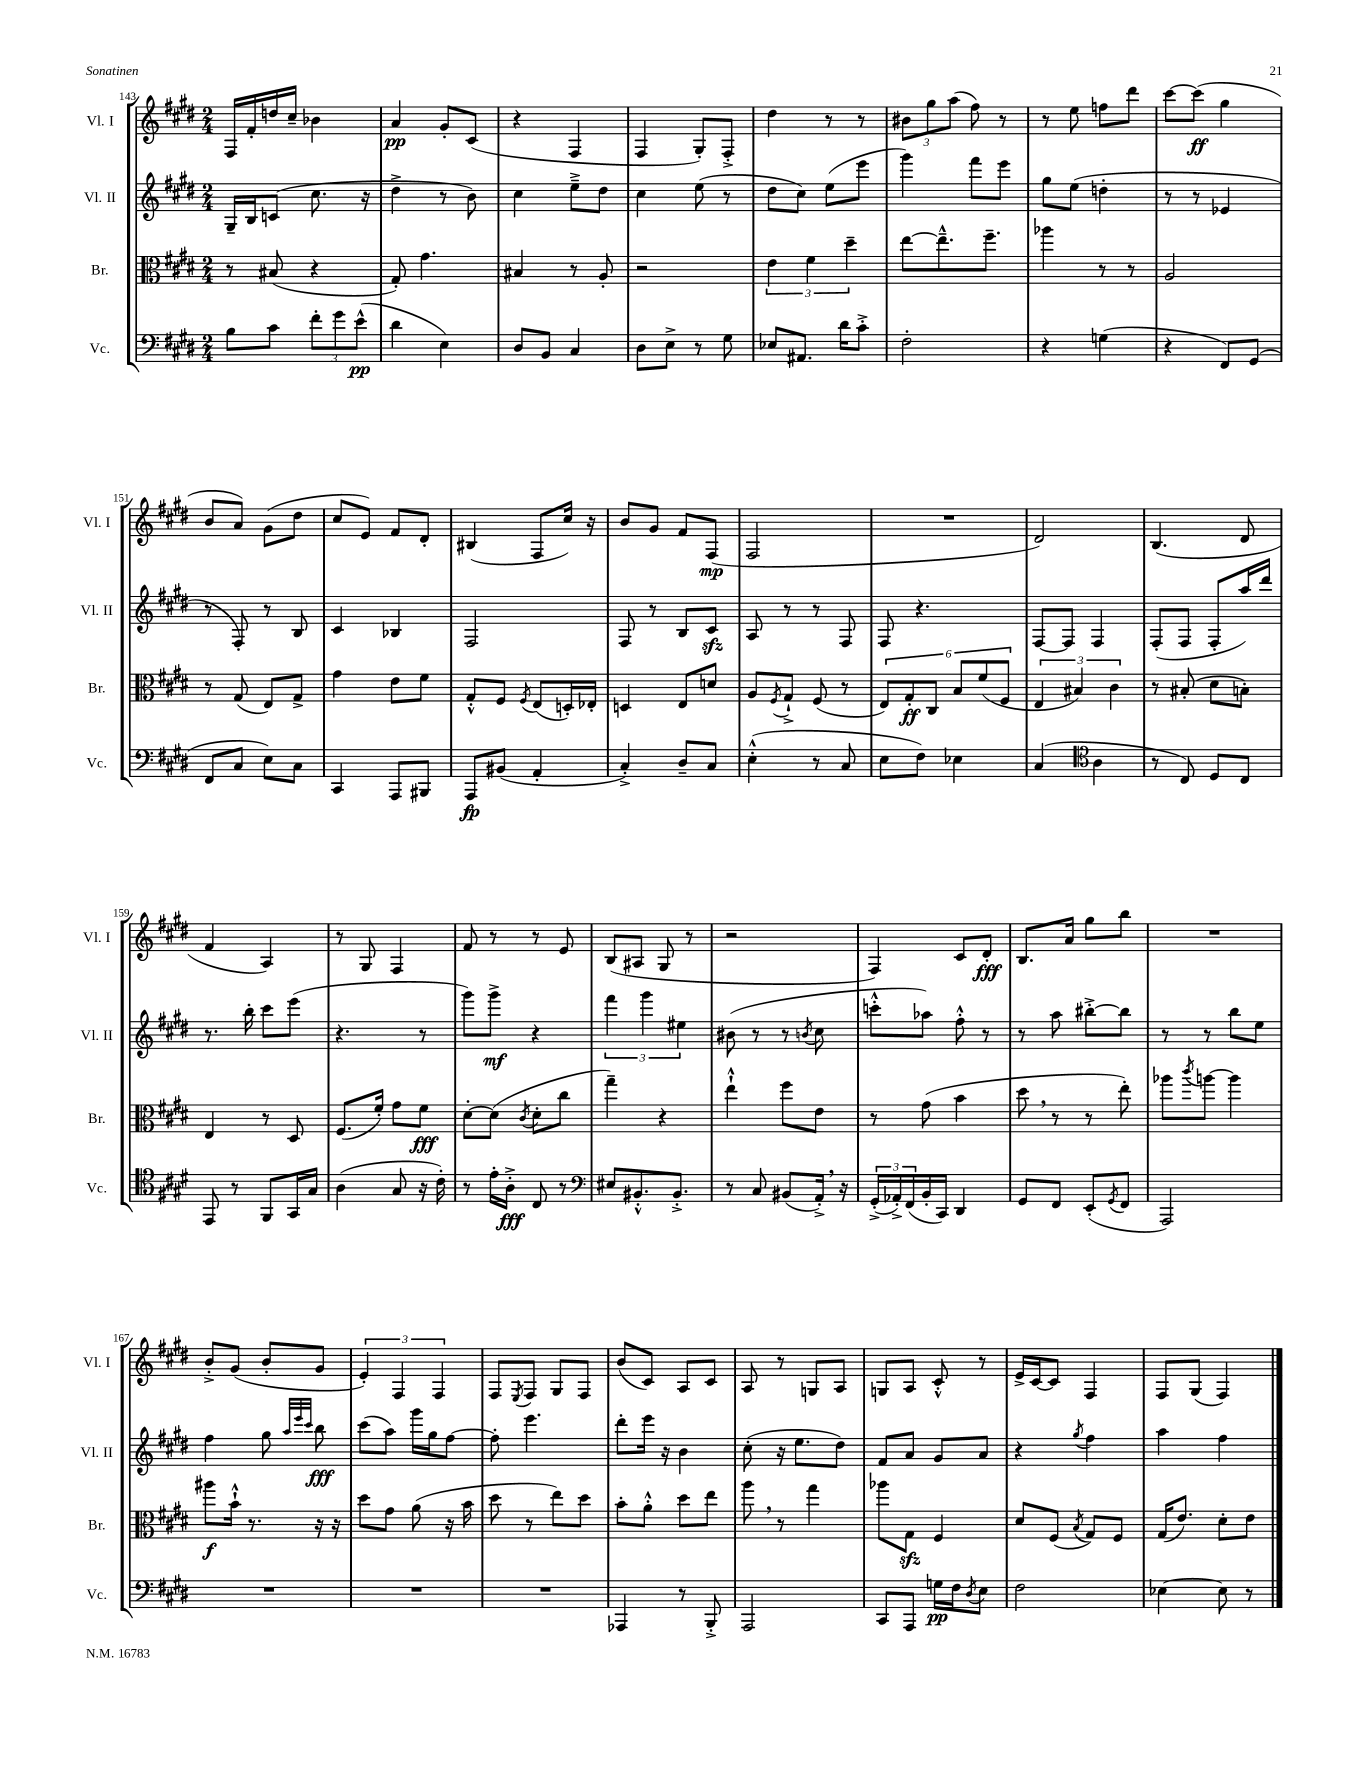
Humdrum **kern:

**kern	**kern	**kern	**kern
*staff4	*staff3	*staff2	*staff1
*clefF4	*clefC3	*clefG2	*clefG2
*k[f#c#g#d#]	*k[f#c#g#d#]	*k[f#c#g#d#]	*k[f#c#g#d#]
*M2/4	*M2/4	*M2/4	*M2/4
8B	8r	16G#~	16F#
.	.	16B	16f#'
8c#	(8B#	(8c	16dd
.	.	.	16cc#~
12f#'	4r	8.cc#	4b-
12g#	.	.	.
(12e^^	.	.	.
.	.	16r	.
=	=	=	=
4d#	8G#')	4dd#^	4a
.	4.g#	.	.
4E)	.	8r	8g#'
.	.	8b)	(8c#
=	=	=	=
8D#	4B#	4cc#	4r
8BB	.	.	.
4C#	8r	8ee~^	4F#
.	8A'	8dd#	.
=	=	=	=
8D#	2r	4cc#	4F#
8E^	.	.	.
8r	.	(8ee	8G#')
8G#	.	8r	8F#'^
=	=	=	=
8E-	6e	8dd#	4dd#
8.AA#	.	8cc#)	.
.	6f#	.	.
.	.	(8ee	8r
16d#	.	.	.
.	6dd#~	.	.
8c#'^	.	8eee	8r
=	=	=	=
2F#'	[8ee	4ggg#)	12b#
.	.	.	12gg#
.	8.ee~^^]	.	.
.	.	.	(12aa
.	.	8fff#	8ff#)
.	8.ff#~	.	.
.	.	8eee	8r
=	=	=	=
4r	4aa-	8gg#	8r
.	.	(8ee	8ee
(4G	8r	4dd'	8ff
.	8r	.	8ddd#
=	=	=	=
4r	2A	8r	[8ccc#
.	.	8r	(8ccc#]
8FF#)	.	4e-	4gg#
(8GG#	.	.	.
=	=	=	=
8FF#	8r	8r	8b
8C#	(8G#	8F#')	8a)
8E)	8E)	8r	(8g#
8C#	8G#^	8B	8dd#
=	=	=	=
4CC#	4g#	4c#	8cc#
.	.	.	8e)
8AAA	8e	4B-	8f#
8BBB#	8f#	.	8d#'
=	=	=	=
8AAA	8G#'^^	2F#	(4B#
(8BB#	8F#	.	.
.	8qF#	.	.
4AA'	(8E	.	8F#
.	16D')	.	16cc#)
.	16E-'	.	16r
=	=	=	=
4C#'^)	4D	8F#	8b
.	.	8r	8g#
8D#~	8E	8B	8f#
8C#	8d	8c#	(8F#
=	=	=	=
(4E'^^	8A	8A	2F#
.	8qF#	.	.
.	8G#`^	8r	.
8r	(8F#	8r	.
8C#	8r	8F#	.
=	=	=	=
8E	12E)	8F#	2r
.	12G#'	.	.
8F#)	.	4.r	.
.	12C#	.	.
4E-	12B	.	.
.	(12f#	.	.
.	12F#	.	.
=	=	=	=
(4C#	6E	[8F#	2d#)
.	.	8F#]	.
.	6B#)	.	.
*clefC4	*	*	*
4A	.	4F#	.
.	6c#	.	.
=	=	=	=
8r	8r	(8F#'	(4.B
8C#)	(8B#'	8F#	.
8D#	8d#	8F#'	.
8C#	8B')	16aa)	8d#
.	.	16ddd#	.
=	=	=	=
8EE	4E	8.r	4f#
8r	.	.	.
.	.	16bb'	.
8FF#	8r	8ccc#	4A)
16GG#	8D#	(8eee	.
16G#	.	.	.
=	=	=	=
(4A	(8.F#	4.r	8r
.	.	.	8G#
.	16f#')	.	.
8G#	8g#	.	4F#
16r	8f#	8r	.
16c#')	.	.	.
=	=	=	=
8r	[8d#'	8ggg#)	8f#
16e'	(8d#]	8ggg#^	8r
16A'^	.	.	.
.	8qc#	.	.
8C#	8d#'	4r	8r
8r	8cc#	.	8e
=	=	=	=
*clefF4	*	*	*
8E#	4gg#~)	6fff#	(8B
8.BB#'^^	.	.	8A#
.	.	6ggg#	.
.	4r	.	8G#
8.BB#'^	.	.	.
.	.	6ee#	.
.	.	.	8r
=	=	=	=
8r	4ee`^^	(8b#	2r
8C#	.	8r	.
(8BB#	8ff#	8r	.
.	.	8qb	.
16AA'^)	8e	8cc#	.
16r	.	.	.
=	=	=	=
(24GG#'^	8r	8ccc'^^	4F#)
24AA-'^)	.	.	.
(24FF#	.	.	.
16BB'	(8g#	8aa-)	.
16CC#)	.	.	.
4DD#	4b	8ff#'^^	8c#
.	.	8r	8d#'
=	=	=	=
8GG#	8dd#	8r	8.B
8FF#	8r	8aa	.
.	.	.	16a
(8EE'	8r	[8bb#'^	8gg#
8qGG#	.	.	.
8FF#	8ee')	8bb#]	8bb
=	=	=	=
2AAA)	8aa-	8r	2r
.	8qccc#	.	.
.	[8aa	8r	.
.	4aa]	8bb	.
.	.	8ee	.
=	=	=	=
2r	8aa#	4ff#	8b'^
.	16b`^^	.	(8g#
.	8.r	.	.
.	.	8gg#	8b'
.	.	32qqaa	.
.	.	32qqeee	.
.	.	32qqccc#	.
.	16r	8bb	8g#
.	16r	.	.
=	=	=	=
2r	8dd#	(8ccc#	6e')
.	8g#	8aa)	.
.	.	.	6F#
.	(8a	16ggg#	.
.	.	16gg#	.
.	.	.	6F#
.	16r	[8ff#	.
.	16b	.	.
=	=	=	=
2r	8dd#	8ff#']	8F#
.	.	.	8qE
.	8r	4.eee	8F#
.	8ee)	.	8G#
.	8dd#	.	8F#
=	=	=	=
4AAA-	8b'	8ddd#'	(8b
.	8a'^^	16eee	8c#)
.	.	16r	.
8r	8dd#	4b	8A
8BBB'^	8ee	.	8c#
=	=	=	=
2AAA	8aa	(8cc#'	8A
.	8r	16r	8r
.	.	8.ee	.
.	4gg#	.	8G
.	.	8dd#)	8A
=	=	=	=
8CC#	8aa-	8f#	8G
8AAA	8G#	8a	8A
16G	4F#	8g#	8c#'^^
16F#	.	.	.
8qD#	.	.	.
8E	.	8a	8r
=	=	=	=
2F#	8d#	4r	16e^
.	.	.	[16c#
.	(8F#	.	8c#]
.	8qB	8qgg#	.
.	8G#)	4ff#	4F#
.	8F#	.	.
=	=	=	=
[4E-	(16G#	4aa	8F#
.	8.e)	.	.
.	.	.	(8G#
8E-]	8d#'	4ff#	4F#)
8r	8e	.	.
==	==	==	==
*-	*-	*-	*-
